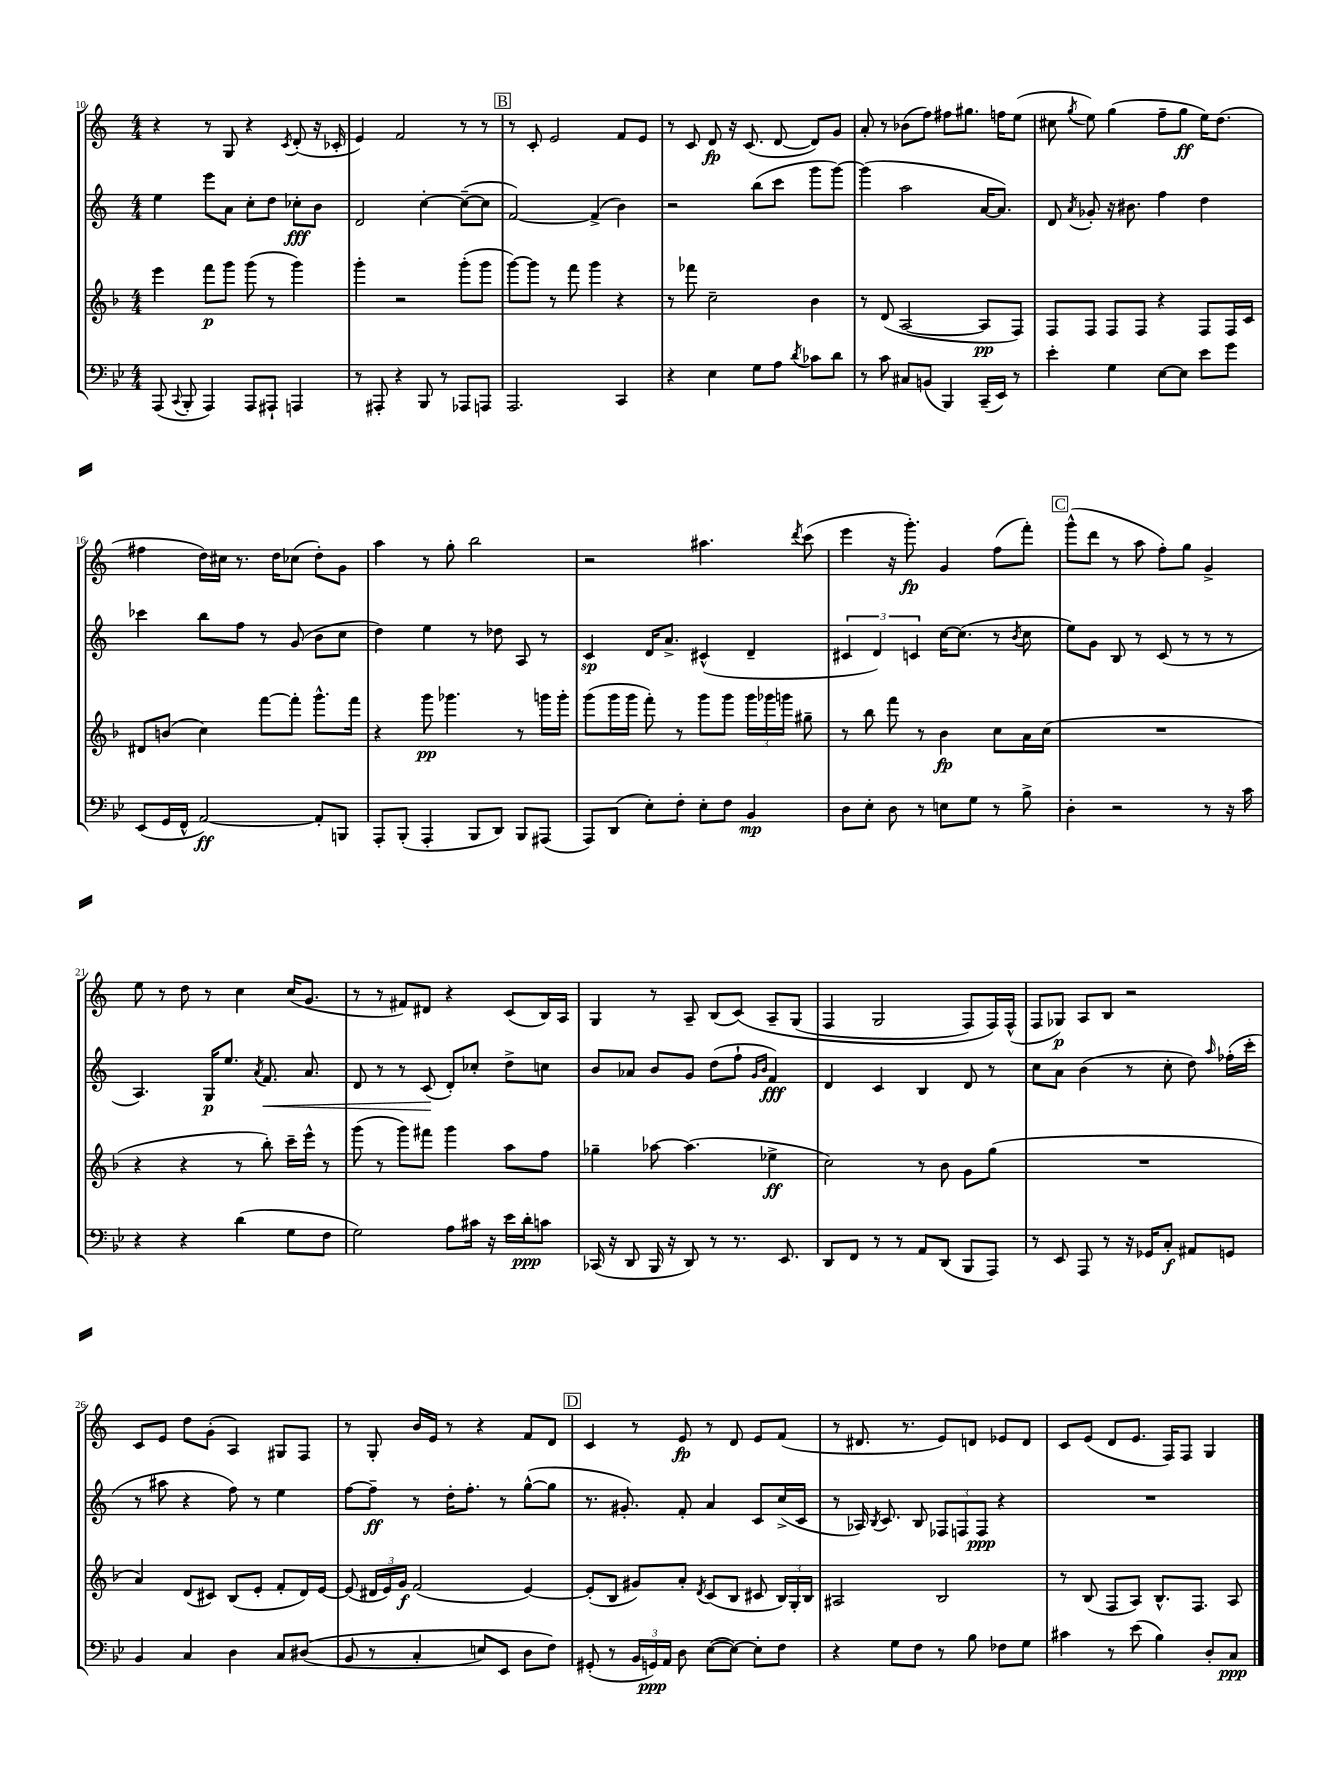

**kern	**kern	**kern	**kern
*staff4	*staff3	*staff2	*staff1
*clefF4	*clefG2	*clefG2	*clefG2
*k[b-e-]	*k[b-]	*k[]	*k[]
*M4/4	*M4/4	*M4/4	*M4/4
(8AAA/	4eee\	4ee\	4r
8qqCC/	.	.	.
8BBB-'/	.	.	.
4AAA/)	8fff\L	8eee\L	8r
.	8ggg\J	8a\J	8G/
8AAA/L	(8ggg\	8cc'\L	4r
8AAA#`/J	8r	8dd\J	.
.	.	.	8qc/
4AAA/	4ggg\)	8cc-'\L	(8d'/
.	.	8b\J	16r
.	.	.	16c-'/
=	=	=	=
8r	4ggg'\	2d/	4e/)
8AAA#'/	.	.	.
4r	2r	.	2f/
8BBB-/	.	[4cc'\	.
8r	.	.	.
8AAA-/L	(8ggg'\L	(8cc~\_L	8r
8AAA/J	8ggg\J	8cc\]J	8r
=	=	=	=
2.AAA/	[8ggg\L)	[2f/)	8r
.	8ggg\]J	.	8c'/
.	8r	.	2e/
.	8fff\	.	.
.	4ggg\	(4f^/]	.
4CC/	4r	4b\)	8f/L
.	.	.	8e/J
=	=	=	=
4r	8r	2r	8r
.	8fff-\	.	8c/
4E-\	2cc~\	.	8d/
.	.	.	16r
.	.	.	(8.c/
8G\L	.	(8bb\L	.
8A\J	.	8ccc\J	[8d/
8qd/	.	.	.
8c-\L	4b-\	8ggg\L	8d/]L)
8d\J	.	[8ggg\J)	8g/J
=	=	=	=
8r	8r	(4ggg\]	8a'/
8c\	(8d/	.	8r
8C#/L	[2A/	2aa\	(8b-\L
(8BB/J	.	.	8ff\J)
4BBB-/)	.	.	8ff#\L
.	.	.	8.gg#\J
(16CC~/LL	8A/]L	[16a/LK	.
16EE-/JJ)	.	8.a/]J)	16ff\LK
8r	8F/J)	.	(8ee\J
=	=	=	=
4e-'\	8F/L	8d/	8cc#\
.	.	8qa/	8qgg/
.	8F/J	8g-'/	8ee\)
4G\	8F/L	16r	(4gg\
.	.	8.b#\	.
.	8F/J	.	.
[8E-\L	4r	4ff\	8ff~\L
8E-\]J	.	.	8gg\J
8e-\L	8F/L	4dd\	16ee\LK)
.	.	.	(8.dd\J
8g\J	16F/L	.	.
.	16c/JJ	.	.
=	=	=	=
(8EE-/L	8d#/L	4ccc-\	4ff#\
16GG/L	(8b/J	.	.
16FF^^/JJ	.	.	.
[2AA/)	4cc\)	8bb\L	16dd\LL)
.	.	.	16cc#\JJ
.	.	8ff\J	8.r
.	[8fff\L	8r	.
.	.	.	16dd\LK
.	8fff'\]J	(8g/	(8cc-\J
8AA'/]L	8.ggg^^\L	8b\L	8dd'\L)
8BBB/J	.	8cc\J	8g\J
.	16fff\Jk	.	.
=	=	=	=
8AAA'/L	4r	4dd\)	4aa\
(8BBB-'/J	.	.	.
4AAA'/	8ggg\	4ee\	8r
.	4.ggg-\	.	8gg'\
8BBB-/L	.	8r	2bb\
8DD/J)	.	8dd-\	.
8BBB-/L	8r	8A/	.
(8AAA#/J	16ggg\LL	8r	.
.	16ggg'\JJ	.	.
=	=	=	=
8AAA/L)	(8ggg\L	4c/	2r
(8DD/J	16ggg\L	.	.
.	16ggg\JJ	.	.
8E-'\L)	8fff'\)	16d/LK	.
.	.	8.a^/J	.
8F'\J	8r	.	.
8E-'\L	8ggg\L	(4c#^^/	4.aa#\
8F\J	8ggg\J	.	.
4BB-/	24ggg\LL	4d~/	.
.	24ggg-\	.	.
.	24ggg\JJ	.	.
.	.	.	8qddd/
.	8gg#~\	.	(8ccc\
=	=	=	=
8D\L	8r	6c#/	4eee\
8E-'\J	8bb-\	.	.
.	.	6d/)	.
8D\	8fff\	.	16r
.	.	.	8.ggg'\)
.	.	6c/	.
8r	8r	.	.
8E\L	4b-\	[16cc\LK	4g/
.	.	(8.cc\]J	.
8G\J	.	.	.
8r	8cc\L	8r	(8ff\L
.	.	8qb/	.
8B-^\	16a\L	8cc\	8fff'\J)
.	(16cc\JJ	.	.
=	=	=	=
4D'\	1r	8ee\L)	(8ggg^^\L
.	.	8g\J	8ddd\J
2r	.	8B/	8r
.	.	8r	8aa\
.	.	(8c/	8ff'\L)
.	.	8r	8gg\J
8r	.	8r	4g^/
16r	.	8r	.
16c\	.	.	.
=	=	=	=
4r	4r	4.A/)	8ee\
.	.	.	8r
4r	4r	.	8dd\
.	.	16G/LK	8r
.	.	8.ee/J	.
(4d\	8r	.	4cc\
.	.	8qa/	.
.	8bb-'\)	8.f/	.
8G\L	16ccc~\LL	.	(16cc/LK
.	16eee^^\JJ	8.a/	8.g/J
8F\J	8r	.	.
=	=	=	=
2G\)	(8ggg\	8d/	8r
.	8r	8r	8r
.	8ggg\L)	8r	8f#/L)
.	8fff#\J	(8c/	8d#/J
8A\L	4ggg\	8d'/L)	4r
16c#\Jk	.	8cc-'/J	.
16r	.	.	.
16e-\LL	8aa\L	8dd^\L	(8c/L
16d'\J	.	.	.
8c\J	8ff\J	8cc\J	16B/L)
.	.	.	16A/JJ
=	=	=	=
(16CC-/	4gg-~\	8b/L	4G/
16r	.	.	.
8DD/	.	8a-/J	.
16BBB-/	[8aa-\	8b/L	8r
16r	.	.	.
8DD/)	(4.aa-\]	8g/J	8A~/
8r	.	(8dd\L	(8B/L
8.r	.	8ff`\J	&(8c/J)
.	.	16qqg/LL	.
.	.	16qqb/JJ	.
.	4ee-^\	4f/)	8A~/L
8.EE-/	.	.	.
.	.	.	(8G/J
=	=	=	=
8DD/L	2cc\)	4d/	4F/
8FF/J	.	.	.
8r	.	4c/	2G/
8r	.	.	.
8AA/L	8r	4B/	.
(8DD/J	8b-\	.	.
8BBB-/L	8g\L	8d/	8F/L)
8AAA/J)	(8gg\J	8r	16F/L&)
.	.	.	(16F^^/JJ
=	=	=	=
8r	1r	8cc\L	8F/L
8EE-/	.	8a\J	8G-/J)
8AAA/	.	(4b\	8A/L
8r	.	.	8B/J
16r	.	8r	2r
16GG-/LK	.	.	.
8C'/J	.	8cc'\	.
8AA#/L	.	8dd\)	.
.	.	16qqaa/	.
8GG/J	.	(16ff-'\LL	.
.	.	16ccc'\JJ	.
=	=	=	=
4BB-/	4a/)	8r	8c/L
.	.	8aa#\	8e/J
4C/	(8d/L	4r	8dd\L
.	8c#/J)	.	(8g'\J
4D\	(8B-/L	8ff\)	4A/)
.	8e'/J	8r	.
8C/L	8f'/L	4ee\	8G#/L
&((8D#/J	16d/L)	.	8F/J
.	[16e/JJ	.	.
=	=	=	=
8BB-/	(8e/]	[8ff\L	8r
8r	24d#/LL	8ff~\]J	8G'/
.	24e/)	.	.
.	24g/JJ	.	.
4C'/	(2f/	8r	16b/LL
.	.	.	16e/JJ
.	.	16dd'\LK	8r
.	.	8.ff'\J	.
8E/L)	.	.	4r
8EE-/J	.	8r	.
8D\L	[4e/)	([8gg^^\L	8f/L
8F\J&)	.	8gg\]J	8d/J
=	=	=	=
(8GG#'/	(8e'/]L	8.r	4c/
8r	8B-/J	.	.
.	.	8.g#'/)	.
24BB-/LL	8g#/L)	.	8r
24GG/)	.	.	.
24AA/JJ	.	.	.
8D\	8a'/J	8f'/	8e/
.	8qd/	.	.
([8E-\L	(8c/L	4a/	8r
8E-\_J)	8B-/J	.	8d/
8E-'\]L	8c#/	8c/L	8e/L
8F\J	24B-/LL)	(16cc^/L	(8f/J
.	24G'/	.	.
.	.	16c/JJ	.
.	24B-/JJ	.	.
=	=	=	=
4r	2A#/	8r	8r
.	.	16A-/)	8.d#/
.	.	8qB/	.
.	.	8.c/	.
8G\L	.	.	.
.	.	.	8.r
8F\J	.	8B/	.
8r	2B-/	12F-/L	8e/L)
.	.	12F/	.
8B-\	.	.	8d/J
.	.	12F/J	.
8F-\L	.	4r	8e-/L
8G\J	.	.	8d/J
=	=	=	=
4c#\	8r	1r	8c/L
.	(8B-/	.	(8e/J
8r	8F/L	.	8d/L
(8e-\	8A/J)	.	8.e/J
4B-\)	8.B-^^/L	.	.
.	.	.	16F/LK)
.	.	.	8F/J
.	8.F/J	.	.
8D'/L	.	.	4G/
8C/J	8A/	.	.
==	==	==	==
*-	*-	*-	*-
